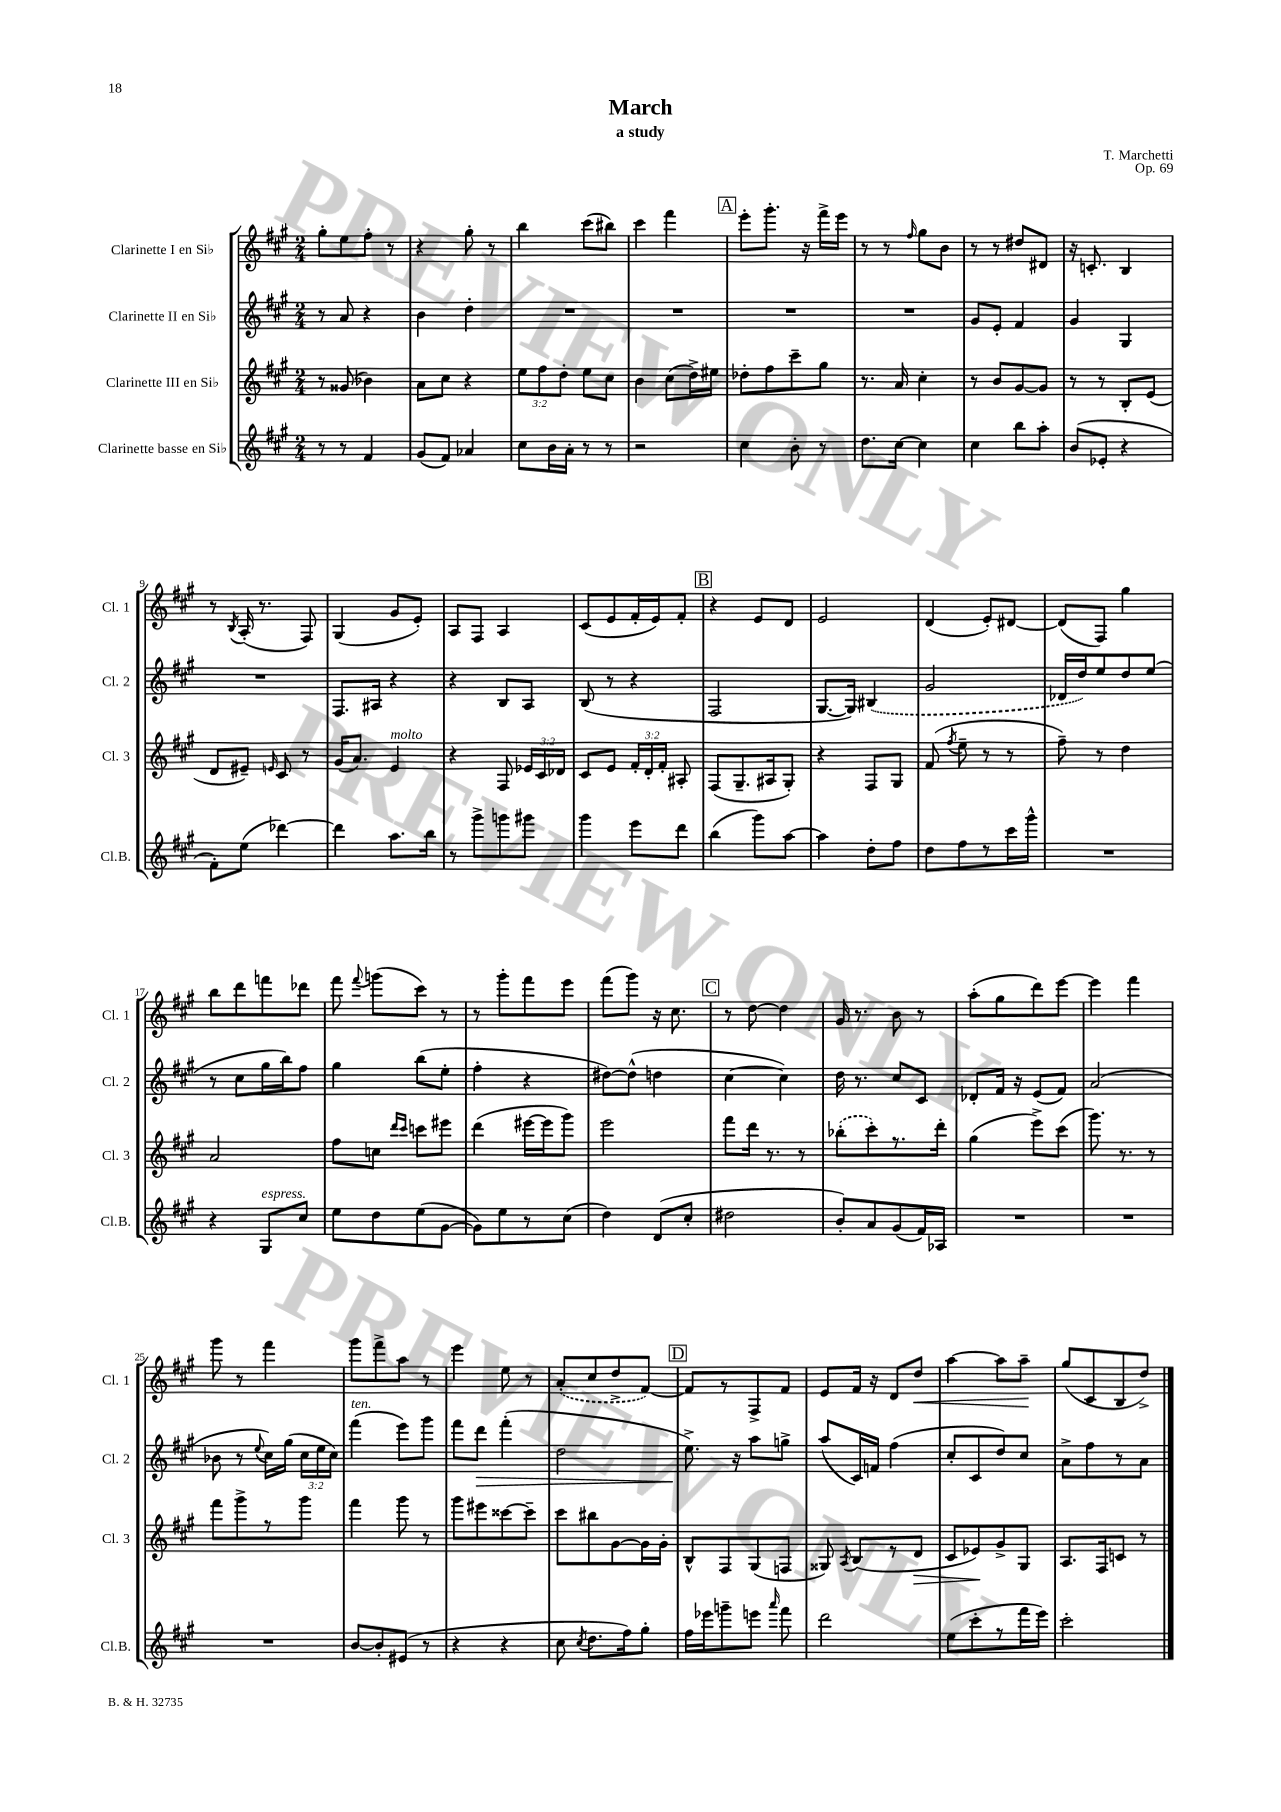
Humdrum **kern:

**kern	**kern	**kern	**kern
*staff4	*staff3	*staff2	*staff1
*clefG2	*clefG2	*clefG2	*clefG2
*k[f#c#g#]	*k[f#c#g#]	*k[f#c#g#]	*k[f#c#g#]
*M2/4	*M2/4	*M2/4	*M2/4
8r	8r	8r	8gg#'
8r	(8g##	8a	8ee
4f#	4b-)	4r	8ff#'
.	.	.	8r
=	=	=	=
(8g#	8a	4b	4r
8f#)	8cc#	.	.
4a-	4r	4dd'	8gg#'
.	.	.	8r
=	=	=	=
8cc#	12ee	2r	4bb
.	12ff#	.	.
16b	.	.	.
.	12dd'	.	.
16a'	.	.	.
8r	8ee	.	(8ccc#
8r	8cc#	.	8bb#)
=	=	=	=
2r	4b	2r	4ccc#
.	(8cc#	.	4fff#
.	16dd^)	.	.
.	16ee#	.	.
=	=	=	=
4cc#	8dd-'	2r	8eee'
.	8ff#	.	8.ggg#'
8b'	8ccc#~	.	.
.	.	.	16r
8r	8gg#	.	16fff#^
.	.	.	16eee
=	=	=	=
8.dd	8.r	2r	8r
.	.	.	8r
[16cc#	16a	.	.
.	.	.	16qqff#
4cc#]	4cc#'	.	8gg#
.	.	.	8b
=	=	=	=
4cc#	8r	8g#	8r
.	8b	8e'	8r
8bb	[8g#	4f#	8dd#
8aa'	8g#]	.	8d#
=	=	=	=
(8b	8r	4g#	16r
.	.	.	8.c'
8e-'	8r	.	.
4r	8B'	4G#	4B
.	(8e	.	.
=	=	=	=
8f#')	8d	2r	8r
.	.	.	8qB
(8ee	8e#~)	.	(16A'
.	.	.	8.r
.	16qqe	.	.
[4ddd-)	8c#	.	.
.	8r	.	8F#)
=	=	=	=
4ddd-]	(16g#	8.F#	(4G#
.	8.a)	.	.
.	.	16A#	.
8.aa	4e	4r	8g#
.	.	.	8e')
16bb	.	.	.
=	=	=	=
8r	4r	4r	8A
8ggg#^	.	.	8F#
8ggg	8F#	8B	4A
8ggg#	24e-	8A	.
.	24c#	.	.
.	24d-	.	.
=	=	=	=
4ggg#	8c#	(8B	(8c#
.	8e	8r	8e
8eee	24f#'	4r	16f#'
.	24d'	.	.
.	.	.	16e)
.	24f#'	.	.
8ddd	8A#'	.	8f#'
=	=	=	=
(4bb	(8F#	2F#	4r
.	8.G#~	.	.
8ggg#)	.	.	8e
.	16A#	.	.
[8aa	8G#')	.	8d
=	=	=	=
4aa]	4r	[8.G#	2e
.	.	16G#])	.
8dd'	8F#	(4B#	.
8ff#	8G#	.	.
=	=	=	=
8dd	(8f#	2g#	(4d
.	8qff#	.	.
8ff#	8ee~	.	.
8r	8r	.	8e')
16ccc#	8r	.	[8d#
16ggg#^^	.	.	.
=	=	=	=
2r	8ff#~)	16d-	(8d#]
.	.	16dd)	.
.	8r	8ee	8F#)
.	4dd	8dd	4gg#
.	.	(8ee	.
=	=	=	=
4r	2a	8r	8bb
.	.	8cc#	8ddd
8G#	.	16gg#	8fff
.	.	16bb)	.
8cc#	.	8ff#	8ddd-
=	=	=	=
8ee	8ff#	4gg#	8fff#
.	.	.	8qqfff#
8dd	8cc	.	(8ggg
.	16qqddd	.	.
.	16qqccc#	.	.
(8ee	8ccc	(8bb	8ccc#)
[8g#	8eee#	8ee'	8r
=	=	=	=
8g#])	(4ddd	4ff#'	8r
8ee	.	.	8ggg#'
8r	[16eee#	4r	8fff#
.	16eee#]	.	.
(8cc#	8ggg#)	.	8eee
=	=	=	=
4dd)	2eee	[8dd#)	(8fff#
.	.	(8dd#^^]	8ggg#)
(8d	.	4dd	16r
.	.	.	8.cc#
8cc#'	.	.	.
=	=	=	=
2dd#	8fff#	[4cc#	8r
.	16ddd	.	[8dd
.	8.r	.	.
.	.	4cc#])	4dd]
.	8r	.	.
=	=	=	=
8b')	(8bb-'	16dd	16g#
.	.	8.r	8.r
8a	8ccc#')	.	.
(8g#	8.r	8cc#	8b
16f#)	.	8c#	8r
16A-	16ddd'	.	.
=	=	=	=
2r	(4gg#	8d-'	(8aa'
.	.	16f#	8gg#
.	.	16r	.
.	8eee^)	(8e	8ddd)
.	(8ccc#	8f#)	[8eee
=	=	=	=
2r	8.ggg#)	(2a	4eee]
.	8.r	.	.
.	.	.	4fff#
.	8r	.	.
=	=	=	=
2r	8fff#	8b-	8ggg#
.	8ggg#^	8r	8r
.	.	8qqee	.
.	8r	16cc#)	4fff#
.	.	(16gg#	.
.	8ggg#	24cc#	.
.	.	24ee	.
.	.	24cc#)	.
=	=	=	=
[8b	4fff#	(4fff#	8ggg#
8b']	.	.	8fff#^
(8e#	8ggg#	8eee)	8aa
8r	8r	8ggg#	8r
=	=	=	=
4r	8ggg#	8fff#	4eee
.	8eee#	8ddd	.
4r	[8ccc##	(4fff#'	8ee
.	8ccc##~]	.	8r
=	=	=	=
8cc#	8ccc#	2dd	(8a'
8qcc#	.	.	.
8.dd	8bb#	.	8cc#
.	[8g#	.	8dd^
16ff#)	.	.	.
8gg#'	16g#]	.	[8f#)
.	16g#'	.	.
=	=	=	=
16ff#	8B^^	8.ee^)	8f#]
16eee-	.	.	.
8ggg~	8F#	.	8r
.	.	16r	.
8eee	(8G#	8aa	8F#^
16qqaaa	.	.	.
8fff#	8F	8gg^	8f#
=	=	=	=
2ddd	8G##)	(8aa	8e
.	8qA	.	.
.	(8B	16c#)	16f#
.	.	16f	16r
.	8r	(4ff#	8d
.	8d	.	8dd
=	=	=	=
(8ee	8c#	8cc#'	[4aa
8ccc#'	8e-)	8c#	.
8r	8g#^	8dd)	8aa]
16fff#	8G#	8cc#	8aa~
16eee)	.	.	.
=	=	=	=
2ccc#'	8.A	8a^	(8gg#
.	.	8ff#	8c#
.	16F#	.	.
.	8c	8r	8B
.	8r	8a	8dd^)
==	==	==	==
*-	*-	*-	*-
